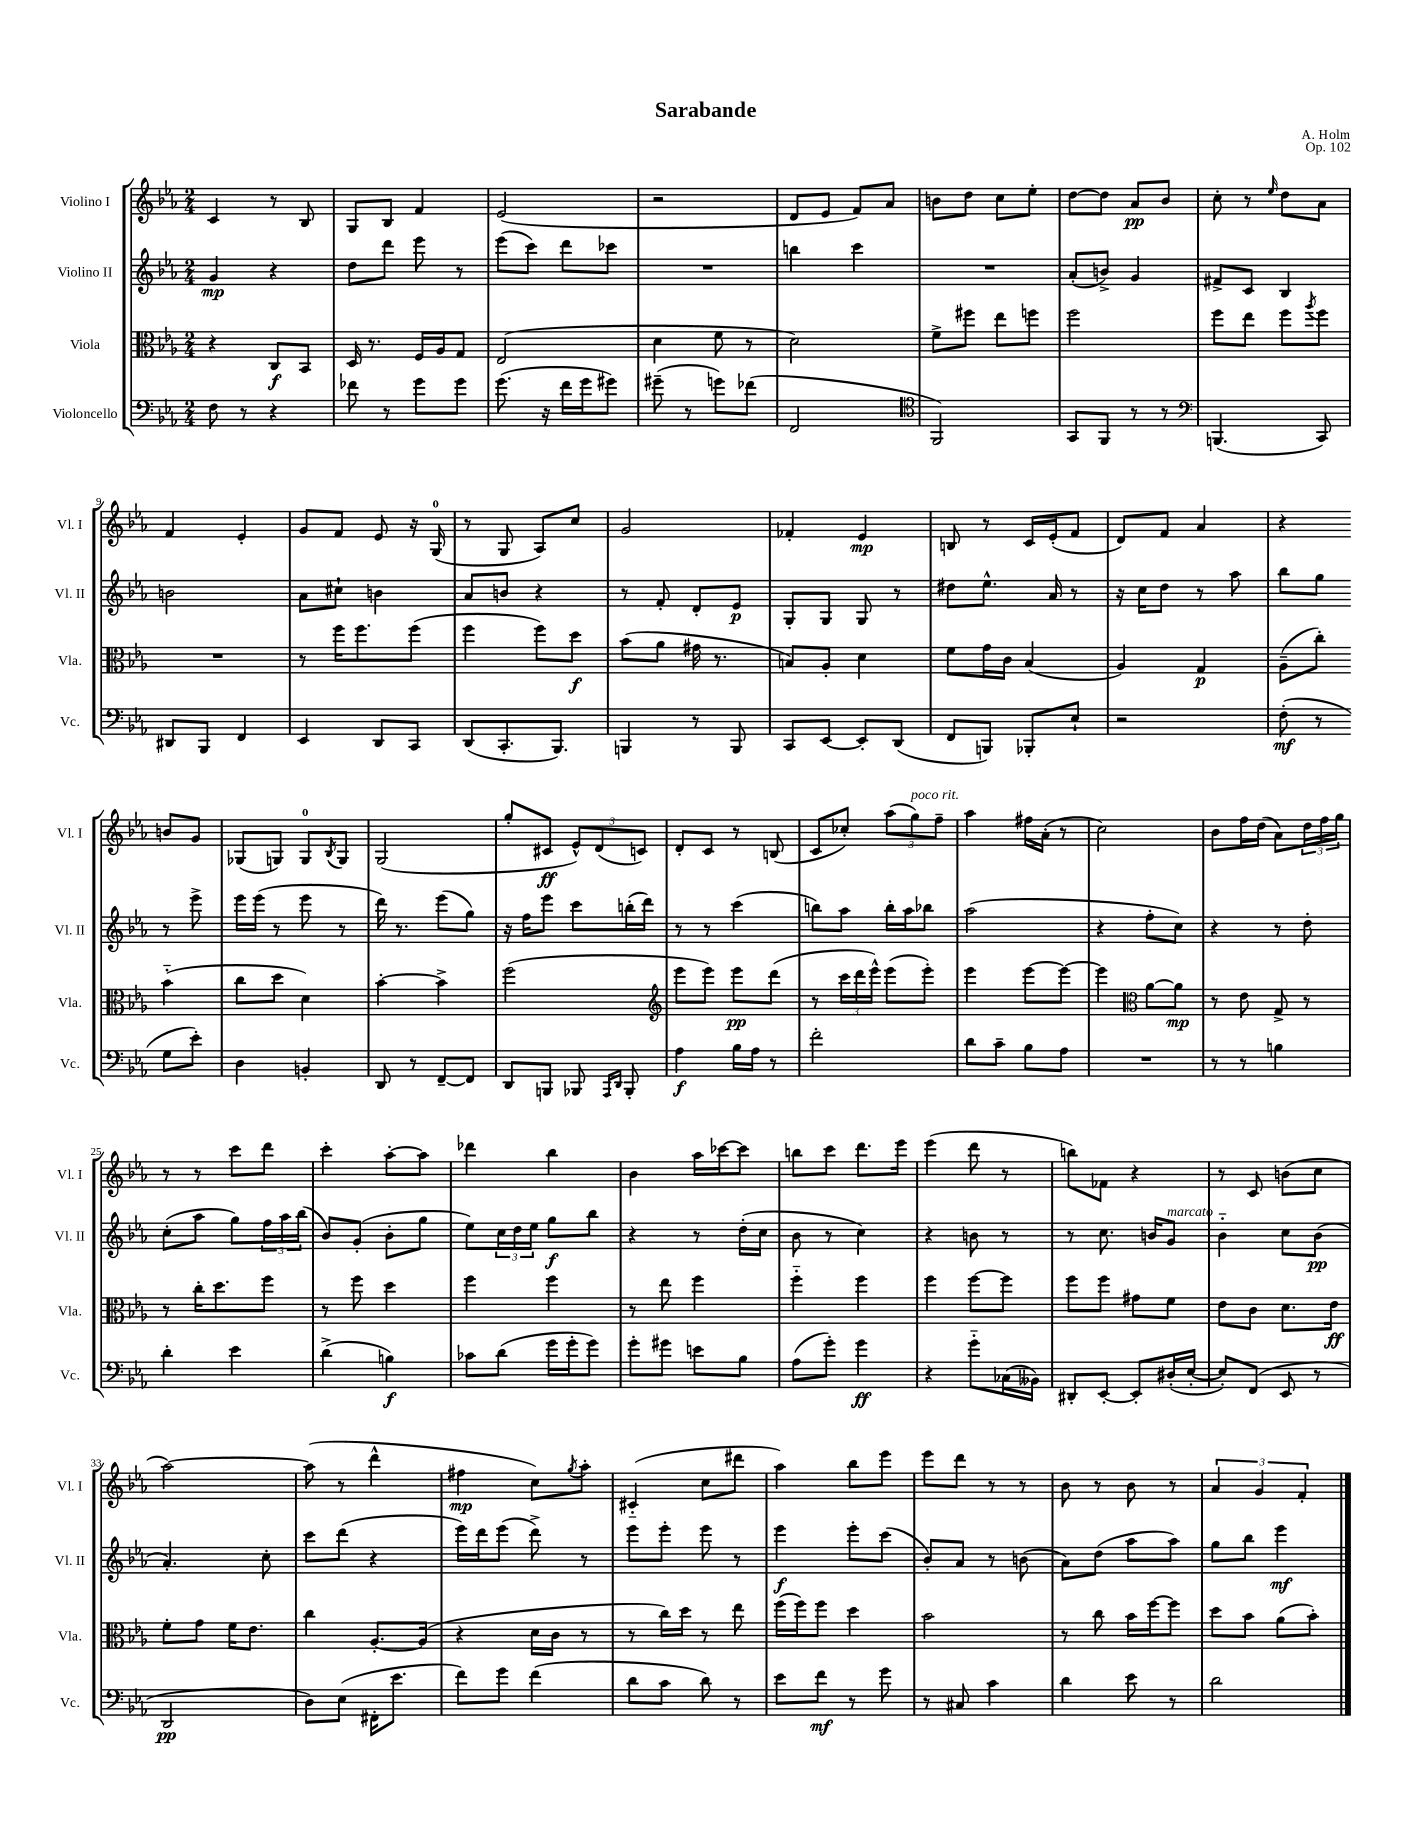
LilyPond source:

\header { title = "Sarabande" composer = "A. Holm" opus = "Op. 102" }
<<
\new StaffGroup <<
\new Staff = "s0" \with { instrumentName = "Violino I" shortInstrumentName = "Vl. I" } {
    \clef treble \key ees \major \numericTimeSignature \time 2/4
    c'4 r8 bes8 |
    g8 bes8 f'4 |
    ees'2( |
    r2 |
    d'8 ees'8 f'8) aes'8 |
    b'8 d''8 c''8 ees''8-. |
    d''8~ d''8 aes'8\pp bes'8 |
    c''8-. r8 \grace { ees''16 } d''8 aes'8 |
    f'4 ees'4-. |
    g'8 f'8 ees'8 r16 g16-0( |
    r8 g8 aes8) c''8 |
    g'2 |
    fes'4-. ees'4\mp |
    b8 r8 c'16 ees'16-.( f'8 |
    d'8) f'8 aes'4 |
    r4 b'8 g'8 |
    ges8( g8) g8-0 \acciaccatura { bes8 } g8 |
    g2( |
    g''8-. cis'8\ff \tuplet 3/2 { ees'8-^) d'8( c'8) } |
    d'8-. c'8 r8 b8( |
    c'8 ces''8-.) \tuplet 3/2 { aes''8( g''8^\markup { \italic "poco rit." }) f''8-- } |
    aes''4 fis''16 aes'16-.( r8 |
    c''2) |
    bes'8 f''16 d''16( aes'8) \tuplet 3/2 { d''16 f''16 g''16 } |
    r8 r8 c'''8 d'''8 |
    c'''4-. aes''8~-. aes''8 |
    des'''4 bes''4 |
    bes'4 aes''16 ces'''16~ ces'''8 |
    b''8 c'''8 d'''8. ees'''16 |
    ees'''4( d'''8 r8 |
    b''8) fes'8 r4 |
    r8 c'8 b'8( c''8 |
    aes''2~) |
    aes''8( r8 d'''4-^ |
    fis''4\mp c''8) \acciaccatura { g''8 } aes''8-. |
    cis'4-_( c''8 dis'''8 |
    aes''4) bes''8 ees'''8 |
    ees'''8 d'''8 r8 r8 |
    bes'8 r8 bes'8 r8 |
    \tuplet 3/2 { aes'4 g'4 f'4-. } \bar "|." |
}
\new Staff = "s1" \with { instrumentName = "Violino II" shortInstrumentName = "Vl. II" } {
    \clef treble \key ees \major \numericTimeSignature \time 2/4
    g'4\mp r4 |
    d''8 d'''8 ees'''8 r8 |
    ees'''8( c'''8) d'''8 ces'''8 |
    R2 |
    b''4 c'''4 |
    R2 |
    aes'8-.( b'8->) g'4 |
    fis'8-> c'8 bes4 |
    b'2 |
    aes'8 cis''8-! b'4 |
    aes'8 b'8 r4 |
    r8 f'8-. d'8-. ees'8\p |
    g8-. g8 g8 r8 |
    dis''8 ees''8.-^ aes'16 r8 |
    r16 c''16 d''8 r8 aes''8 |
    bes''8 g''8 r8 ees'''8-> |
    ees'''16 ees'''16( r8 ees'''8 r8 |
    d'''16) r8. ees'''8( g''8) |
    r16 f''16 ees'''8 c'''8 b''16-.( d'''16) |
    r8 r8 c'''4( |
    b''8) aes''8 b''16-. aes''16 bes''8 |
    aes''2( |
    r4 f''8-. c''8) |
    r4 r8 d''8-. |
    c''8-.( aes''8 g''8) \tuplet 3/2 { f''16 aes''16 bes''16( } |
    bes'8) g'8-.( bes'8-. g''8 |
    ees''8) \tuplet 3/2 { c''16 d''16 ees''16 } g''8\f bes''8 |
    r4 r8 d''16-.( c''16 |
    bes'8 r8 c''4) |
    r4 b'8 r8 |
    r8 c''8. b'16 g'8^\markup { \italic "marcato" } |
    bes'4-_ c''8 bes'8\pp( |
    aes'4.-.) c''8-. |
    c'''8 d'''8( r4 |
    ees'''16) d'''16 ees'''8( d'''8->) r8 |
    ees'''8 ees'''8-. ees'''8 r8 |
    ees'''4\f ees'''8-. c'''8( |
    bes'8-.) aes'8 r8 b'8( |
    aes'8) d''8( aes''8 aes''8) |
    g''8 bes''8 ees'''4\mf \bar "|." |
}
\new Staff = "s2" \with { instrumentName = "Viola" shortInstrumentName = "Vla." } {
    \clef alto \key ees \major \numericTimeSignature \time 2/4
    r4 c8\f bes,8 |
    d16 r8. f16 aes16 g8 |
    ees2( |
    d'4 f'8 r8 |
    d'2) |
    f'8-> fis''8 ees''8 f''8 |
    f''2 |
    f''8 ees''8 f''8 \acciaccatura { aes''8 } f''8 |
    R2 |
    r8 f''16 f''8. f''8( |
    f''4 f''8) d''8\f |
    bes'8( aes'8 gis'16 r8. |
    b8) aes8-. d'4 |
    f'8 g'16 c'16 bes4( |
    aes4) g4\p |
    aes8--( c''8-.) bes'4-_( |
    c''8 d''8 d'4) |
    bes'4~-. bes'4-> |
    f''2( |
    \clef treble ees'''8 ees'''8) ees'''8\pp d'''8( |
    r8 \tuplet 3/2 { c'''16 d'''16 ees'''16-^) } ees'''8( ees'''8-.) |
    ees'''4 ees'''8~ ees'''8~ |
    ees'''4 \clef alto aes'8~ aes'8\mp |
    r8 ees'8 g8-> r8 |
    r8 c''16-. d''8. f''8 |
    r8 f''8 d''4 |
    f''4 f''4 |
    r8 ees''8 f''4 |
    f''4-_ f''4 |
    f''4 f''8~ f''8 |
    f''8 f''8 gis'8 f'8 |
    ees'8 c'8 d'8. ees'16\ff |
    f'8-. g'8 f'16 ees'8. |
    c''4 aes8.~-. aes16( |
    r4 d'16 c'16 r8 |
    r8 c''16) d''16 r8 ees''8 |
    f''16( f''16) f''8 d''4 |
    bes'2 |
    r8 c''8 bes'16 f''16~ f''8 |
    d''8 bes'8 aes'8( bes'8-.) \bar "|." |
}
\new Staff = "s3" \with { instrumentName = "Violoncello" shortInstrumentName = "Vc." } {
    \clef bass \key ees \major \numericTimeSignature \time 2/4
    f8 r8 r4 |
    fes'8 r8 g'8 g'8 |
    g'8.( r16 f'16 g'16 gis'8) |
    gis'8--( r8 g'8) fes'8( |
    f,2 |
    \clef tenor f,2) |
    g,8 f,8 r8 r8 |
    \clef bass b,,4.( c,8) |
    dis,8 bes,,8 f,4 |
    ees,4 d,8 c,8 |
    d,8( c,8.-. bes,,8.) |
    b,,4 r8 b,,8 |
    c,8 ees,8~ ees,8-. d,8( |
    f,8 b,,8) bes,,8-. ees8-! |
    r2 |
    f8-.\mf( r8 g8 ees'8-.) |
    d4 b,4-. |
    d,8 r8 f,8~-- f,8 |
    d,8 b,,8 bes,,8 \grace { aes,,16 d,16 } bes,,8-. |
    aes4\f bes16 aes16 r8 |
    f'2-. |
    d'8 c'8-- bes8 aes8 |
    R2 |
    r8 r8 b4 |
    d'4-. ees'4 |
    d'4->( b4\f) |
    ces'8 d'8( g'16 g'16-. g'8) |
    g'8-. gis'8 e'8 bes8 |
    aes8( g'8-.) g'4\ff |
    r4 g'8-_ ces16( beses,16) |
    dis,8-. ees,8~-. ees,8-. dis16-.( ees16~-. |
    ees8-.) f,8( ees,8 r8 |
    d,2\pp |
    d8) ees8( fis,16-. ees'8. |
    f'8) g'8 f'4( |
    d'8 c'8 d'8) r8 |
    ees'8 f'8\mf r8 g'8 |
    r8 cis8 c'4 |
    d'4 ees'8 r8 |
    d'2 \bar "|." |
}
>>
>>
